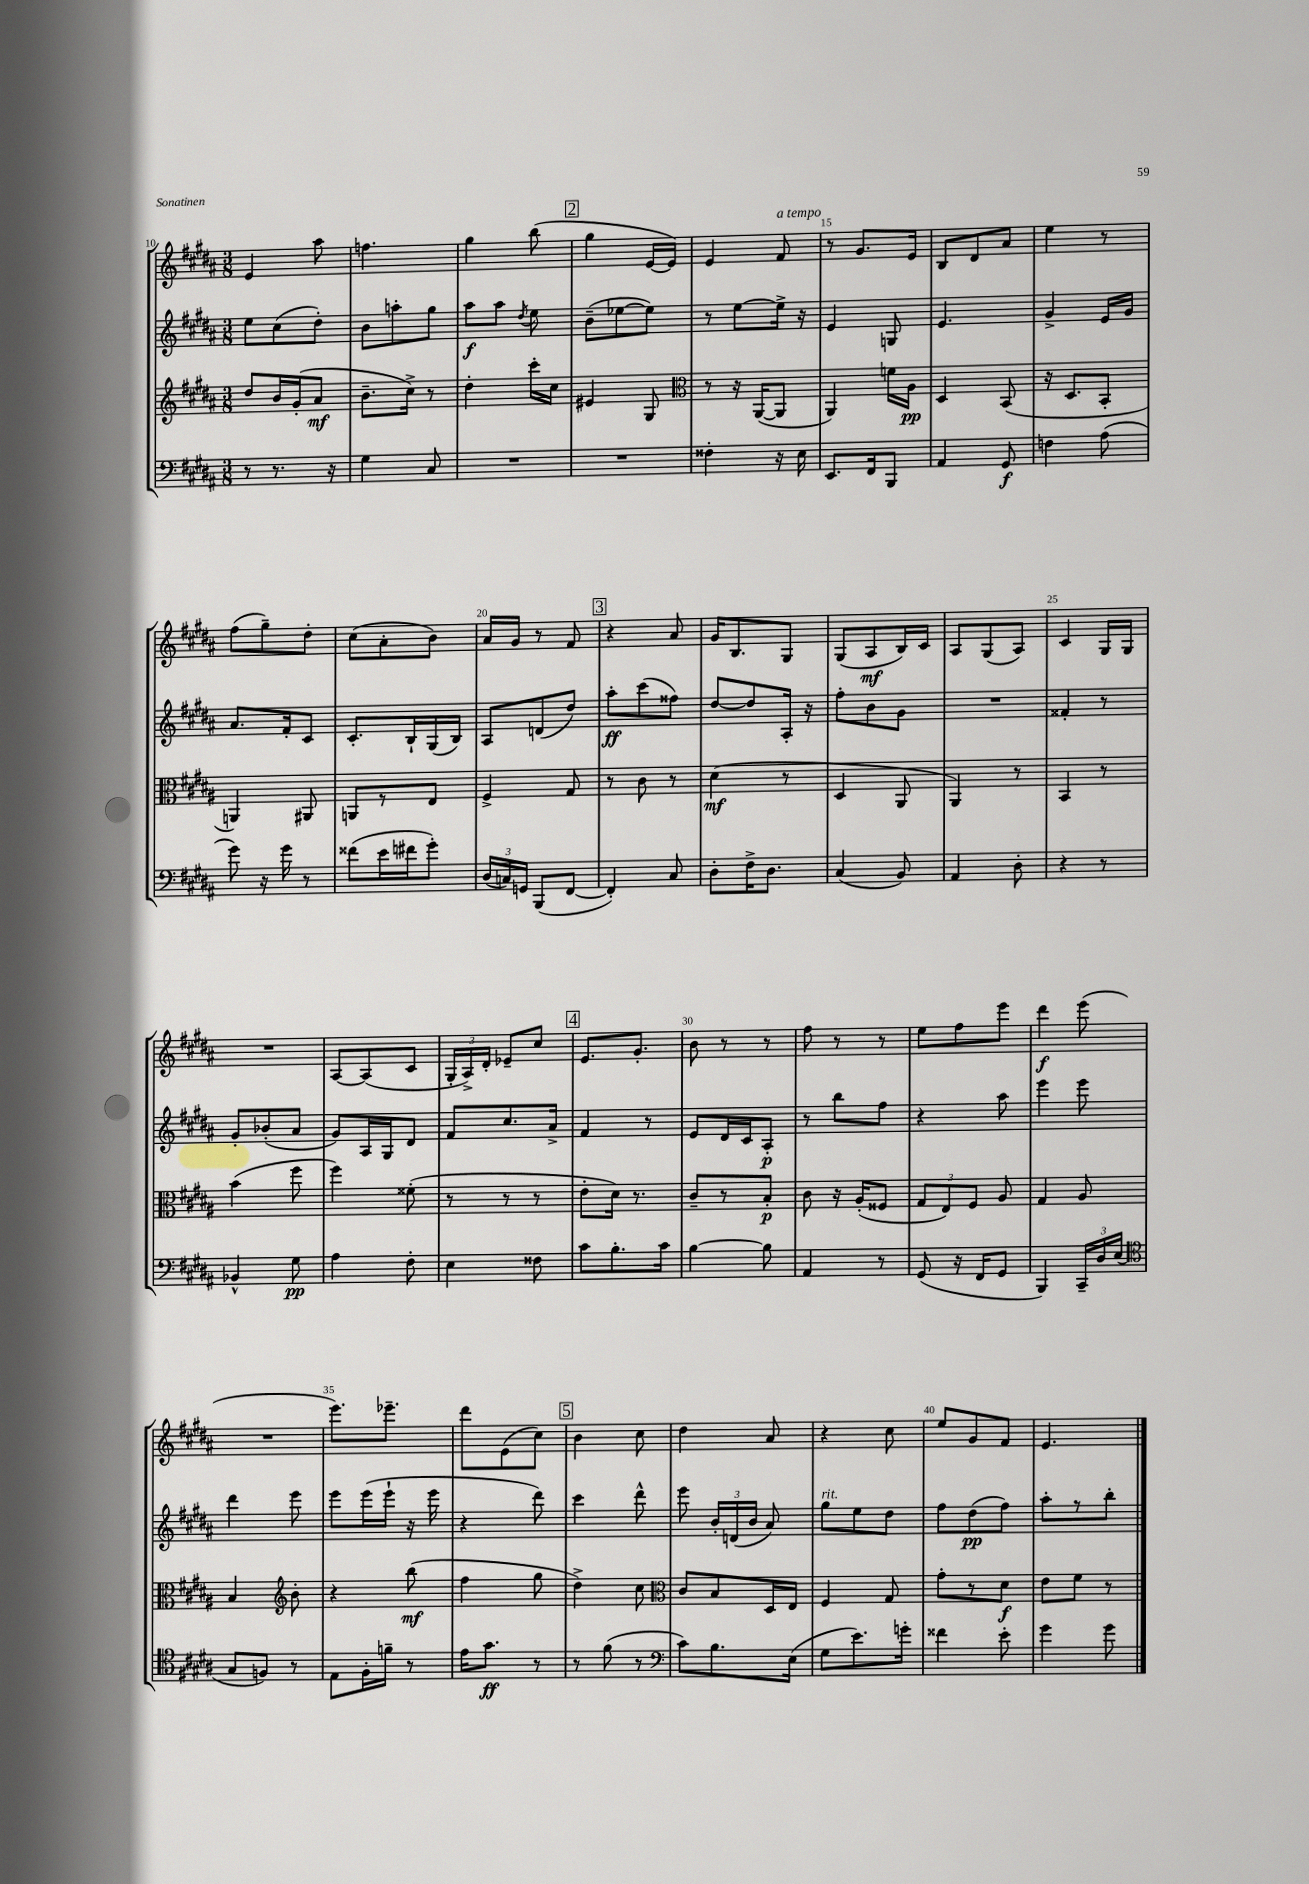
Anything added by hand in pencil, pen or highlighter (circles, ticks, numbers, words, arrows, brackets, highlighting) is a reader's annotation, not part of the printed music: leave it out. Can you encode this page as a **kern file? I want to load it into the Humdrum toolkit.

**kern	**kern	**kern	**kern
*staff4	*staff3	*staff2	*staff1
*clefF4	*clefG2	*clefG2	*clefG2
*k[f#c#g#d#a#]	*k[f#c#g#d#a#]	*k[f#c#g#d#a#]	*k[f#c#g#d#a#]
*M3/8	*M3/8	*M3/8	*M3/8
8r	8dd#	8ee	4e
8.r	16b	(8cc#	.
.	(16g#'	.	.
.	8a#	8dd#')	8aa#
16r	.	.	.
=	=	=	=
4G#	8.b~	8b	4.ff
.	.	8aa'	.
.	16cc#^)	.	.
8C#	8r	8gg#	.
=	=	=	=
4.r	4dd#'	8aa#	4gg#
.	.	8aa#	.
.	.	8qdd#	.
.	16ccc#'	8ee	(8bb
.	16cc#	.	.
=	=	=	=
4.r	4e#	(8b~	4gg#
.	.	[8ee-	.
.	8G#	8ee-])	[16e
.	.	.	16e])
=	=	=	=
*	*clefC3	*	*
4F##'	8r	8r	4e
.	16r	[8ee	.
.	([16AA#	.	.
16r	8AA#]	16ee^]	8f#
16E	.	16r	.
=	=	=	=
8.EE	4AA#)	4e	8r
.	.	.	8.g#
16FF#	.	.	.
8BBB	16f	8G	.
.	16A#	.	16e
=	=	=	=
4AA#	4D#	4.e	8B
.	.	.	8d#
8GG#	(8BB	.	8a#
=	=	=	=
4F	16r	4g#^	4ee
.	8.D#	.	.
(8A#	8BB'	16e	8r
.	.	16g#	.
=	=	=	=
8g#)	4AA)	8.a#	(8ff#
16r	.	.	8gg#~)
16g#	.	16f#'	.
8r	8AA#	8c#	8dd#'
=	=	=	=
(8f##	8AA	8.c#'	(8cc#
16e	8r	.	8a#'
16f#	.	16B`	.
8g#')	8E	(16G#	8b)
.	.	16B)	.
=	=	=	=
(24D#	4F#^	8A#	16a#
24C)	.	.	.
.	.	.	16g#
24GG	.	.	.
(8BBB	.	(8d	8r
[8FF#	8G#	8dd#)	8f#
=	=	=	=
4FF#'])	8r	8aa#'	4r
.	8c#	(8ccc#	.
8C#	8r	8ff##)	8a#
=	=	=	=
8D#'	(4d#	[8dd#	16g#
.	.	.	8.B
16F#^	.	8dd#]	.
8.D#	.	.	.
.	8r	16A#'	8G#
.	.	16r	.
=	=	=	=
(4C#	4D#	8ff#'	(8G#
.	.	8b	8A#
8BB)	8AA#	8g#	16B)
.	.	.	16c#
=	=	=	=
4AA#	4AA#)	4.r	8A#
.	.	.	(8G#
8D#'	8r	.	8A#)
=	=	=	=
4r	4BB	4f##'	4c#
8r	8r	8r	16G#
.	.	.	16G#
=	=	=	=
4BB-^^	(4b	8g#'	4.r
.	.	(8b-'	.
8G#	8ff#	8a#	.
=	=	=	=
4A#	4ff#)	8g#)	[8A#
.	.	16A#	(8A#]
.	.	16G#	.
8F#'	(8f##'	8d#	8c#
=	=	=	=
4E	8r	8f#	24G#'
.	.	.	24A#^)
.	.	.	24d#'
.	8r	8.cc#	8e-~
8F##	8r	.	8cc#
.	.	16a#^	.
=	=	=	=
8c#	8e'	4f#	8.e
8.B'	16d#)	.	.
.	8.r	.	8.g#'
.	.	8r	.
16c#	.	.	.
=	=	=	=
[4B	8c#~	8e	8b
.	8r	16d#	8r
.	.	16c#	.
8B]	8B'	8A#'	8r
=	=	=	=
4AA#	8c#	8r	8ff#
.	16r	8bb	8r
.	(16A#'	.	.
8r	8F##	8ff#	8r
=	=	=	=
(8GG#	12G#	4r	8ee
.	12E)	.	.
16r	.	.	8ff#
.	12F#	.	.
16FF#	.	.	.
8GG#	8A#	8aa#	8eee
=	=	=	=
4BBB)	4G#	4eee	4ddd#
24CC#~	8A#	8eee	(8eee
24D#	.	.	.
(24E	.	.	.
=	=	=	=
*clefC4	*	*	*
8G#	4B	4ddd#	4.r
8F)	.	.	.
*	*clefG2	*	*
8r	8b'	8eee	.
=	=	=	=
8E	4r	8eee	8.eee)
16F#'	.	(16eee	.
16f~	.	16eee`	8.eee-~
8r	(8bb	16r	.
.	.	16eee	.
=	=	=	=
16e	4ff#	4r	8ddd#
8.g#	.	.	.
.	.	.	(8e
8r	8gg#	8ddd#)	8cc#)
=	=	=	=
8r	4dd#^)	4ccc#	4b
(8f#	.	.	.
8r	8cc#	8ddd#^^	8cc#
=	=	=	=
*clefF4	*clefC3	*	*
8c#)	8c#	8eee	4dd#
8.B	8B	24b'	.
.	.	(24d	.
.	.	24b	.
.	16D#	8a#)	8a#
(16E	16E	.	.
=	=	=	=
8G#	4F#	8gg#	4r
8.e)	.	8ee	.
.	8G#	8dd#	8cc#
16g'	.	.	.
=	=	=	=
4f##	8g#'	8ff#	8ee
.	8r	(8dd#	8g#
8e'	8d#	8ff#)	8f#
=	=	=	=
4g#	8e	8aa#'	4.e
.	8f#	8r	.
8g#	8r	8bb'	.
==	==	==	==
*-	*-	*-	*-
